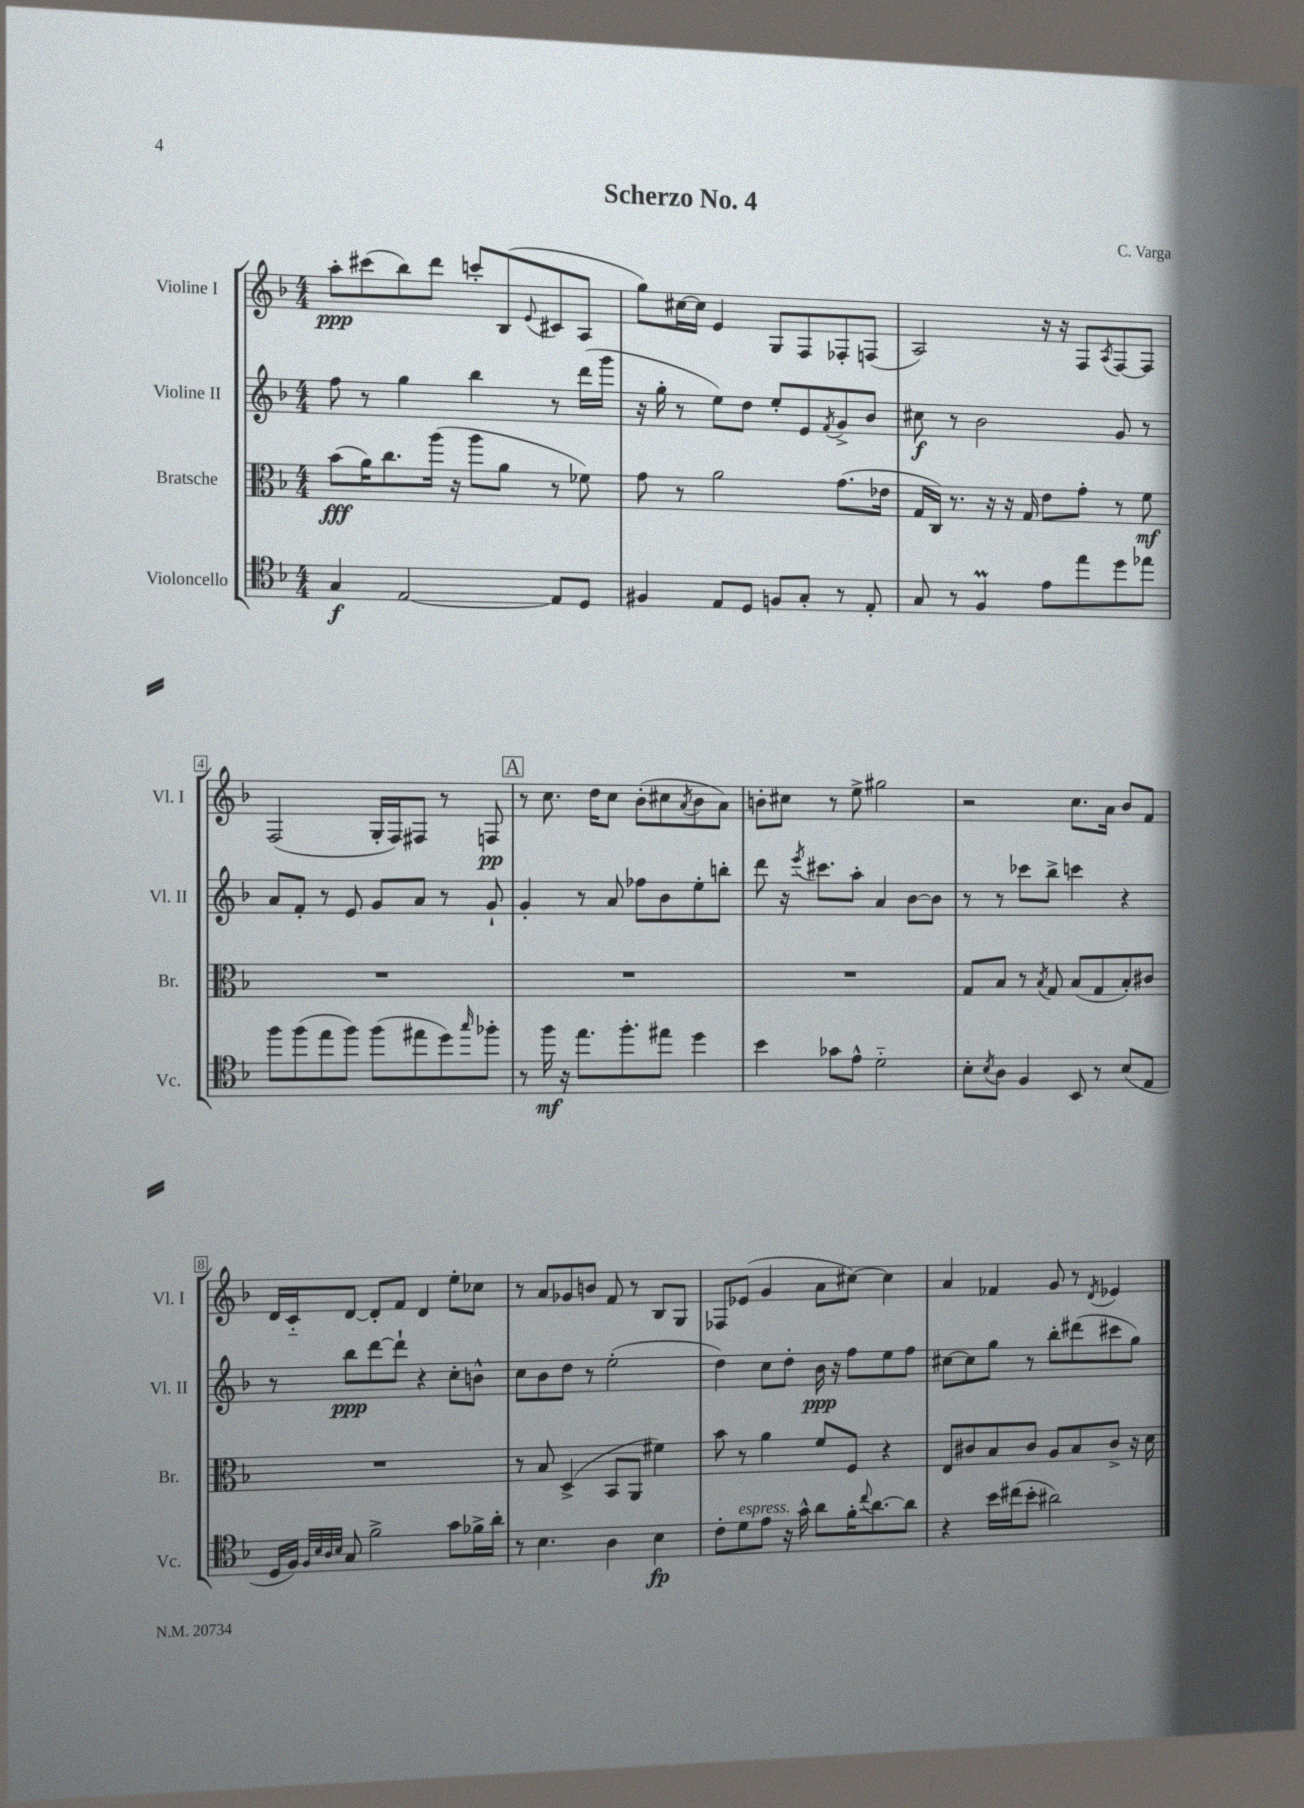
\header { title = "Scherzo No. 4" composer = "C. Varga" }
<<
\new StaffGroup <<
\new Staff = "s0" \with { instrumentName = "Violine I" shortInstrumentName = "Vl. I" } {
    \clef treble \key f \major \numericTimeSignature \time 4/4
    a''8-.\ppp cis'''8( bes''8) d'''8 c'''8-. bes8( \appoggiatura { e'8 } cis'8 a8 |
    g''8) cis''16~ cis''16 e'4 g8 f8 fes8-. f8( |
    a2) r16 r16 f8 \acciaccatura { a8 } f8~ f8 |
    f2( g16-. f16) fis8 r8 f8\pp |
    \mark \markup { \box "A" } r8 c''8. d''16 c''8 bes'8-.( cis''8 \acciaccatura { a'8 } bes'8 a'8) |
    b'8-. cis''8 r8 e''8-> gis''2 |
    r2 c''8. a'16 bes'8 f'8 |
    d'16 c'16-_ d'8~ d'8-. f'8 d'4 e''8-. ces''8 |
    r8 a'8 ges'8 b'8 f'8 r8 bes8 g8 |
    fes8 ees'8( g'4 a'8 cis''8~) cis''4 |
    a'4 fes'4 g'8 r8 \acciaccatura { d'8 } ees'4 \bar "|." |
}
\new Staff = "s1" \with { instrumentName = "Violine II" shortInstrumentName = "Vl. II" } {
    \clef treble \key f \major \numericTimeSignature \time 4/4
    f''8 r8 g''4 bes''4 r8 d'''16( g'''16 |
    r16 g''16-. r8 e''8) d''8 e''8-. e'8 \acciaccatura { f'8 } g'8-> bes'8 |
    cis''8\f r8 bes'2 g'8 r8 |
    a'8 f'8-. r8 e'8 g'8 a'8 r8 g'8-! |
    \mark \markup { \box "A" } g'4-. r8 a'8 fes''8 bes'8 e''8-. b''8-. |
    d'''8 r16 \acciaccatura { e'''8 } cis'''8. a''8-. a'4 bes'8~ bes'8 |
    r8 r8 ces'''8 bes''8-> c'''4 r4 |
    r8 bes''8\ppp d'''8~ d'''8-! r4 c''8-. b'8-^ |
    c''8 bes'8 d''8 r8 e''2-.( |
    d''4) c''8 d''8-. bes'16\ppp r16 f''8 e''8 f''8 |
    cis''8~ cis''8 g''8 r8 bes''8-. dis'''8( cis'''8 g''8) \bar "|." |
}
\new Staff = "s2" \with { instrumentName = "Bratsche" shortInstrumentName = "Br." } {
    \clef alto \key f \major \numericTimeSignature \time 4/4
    bes'8\fff( a'16) c''8. a''16( r16 a''8 a'8 r8 fes'8) |
    g'8 r8 a'2 g'8.( ees'16 |
    g16 c16) r8. r16 r16 g16 e'8 g'8-. r8 f'8\mf |
    R1 |
    \mark \markup { \box "A" } R1 |
    R1 |
    g8 bes8 r8 \acciaccatura { bes8 } g8 bes8( g8 bes8-.) cis'8 |
    R1 |
    r8 bes8 d4->( bes,8 a,8 fis'4) |
    bes'8 r8 a'4 f'8 f8 r4 |
    e8 cis'8 bes8 cis'8 a8 bes8 cis'8-> r16 d'16 \bar "|." |
}
\new Staff = "s3" \with { instrumentName = "Violoncello" shortInstrumentName = "Vc." } {
    \clef tenor \key f \major \numericTimeSignature \time 4/4
    g4\f e2~ e8 d8 |
    fis4 e8 d8 f8 g8-. r8 e8-. |
    g8 r8 f4\prall e'8 e''8 d''8 ees''8 |
    f''8 f''8( e''8 f''8) f''8( eis''8 d''8) \grace { g''16 } fes''8-. |
    \mark \markup { \box "A" } r8 f''16\mf r16 e''8. f''8.-. eis''8 d''4 |
    bes'4 ges'8 e'8-^ d'2-_ |
    bes8-. \acciaccatura { bes8 } a8 f4 bes,8 r8 bes8( e8 |
    d16 f16) \grace { f32 bes32 a32 bes32 } g8 f'2-> g'8 fes'16-> a'16-. |
    r8 bes4. a4 bes4\fp |
    c'8-. d'8^\markup { \italic "espress." } e'8 r16 g'16-^ a'8 f'16-. \appoggiatura { c''8 } a'8.~ a'8 |
    r4 bes'16 cis''16( bes'8-. ais'2) \bar "|." |
}
>>
>>
\layout { \context { \Score \override BarNumber.stencil = #(make-stencil-boxer 0.1 0.3 ly:text-interface::print) } }
